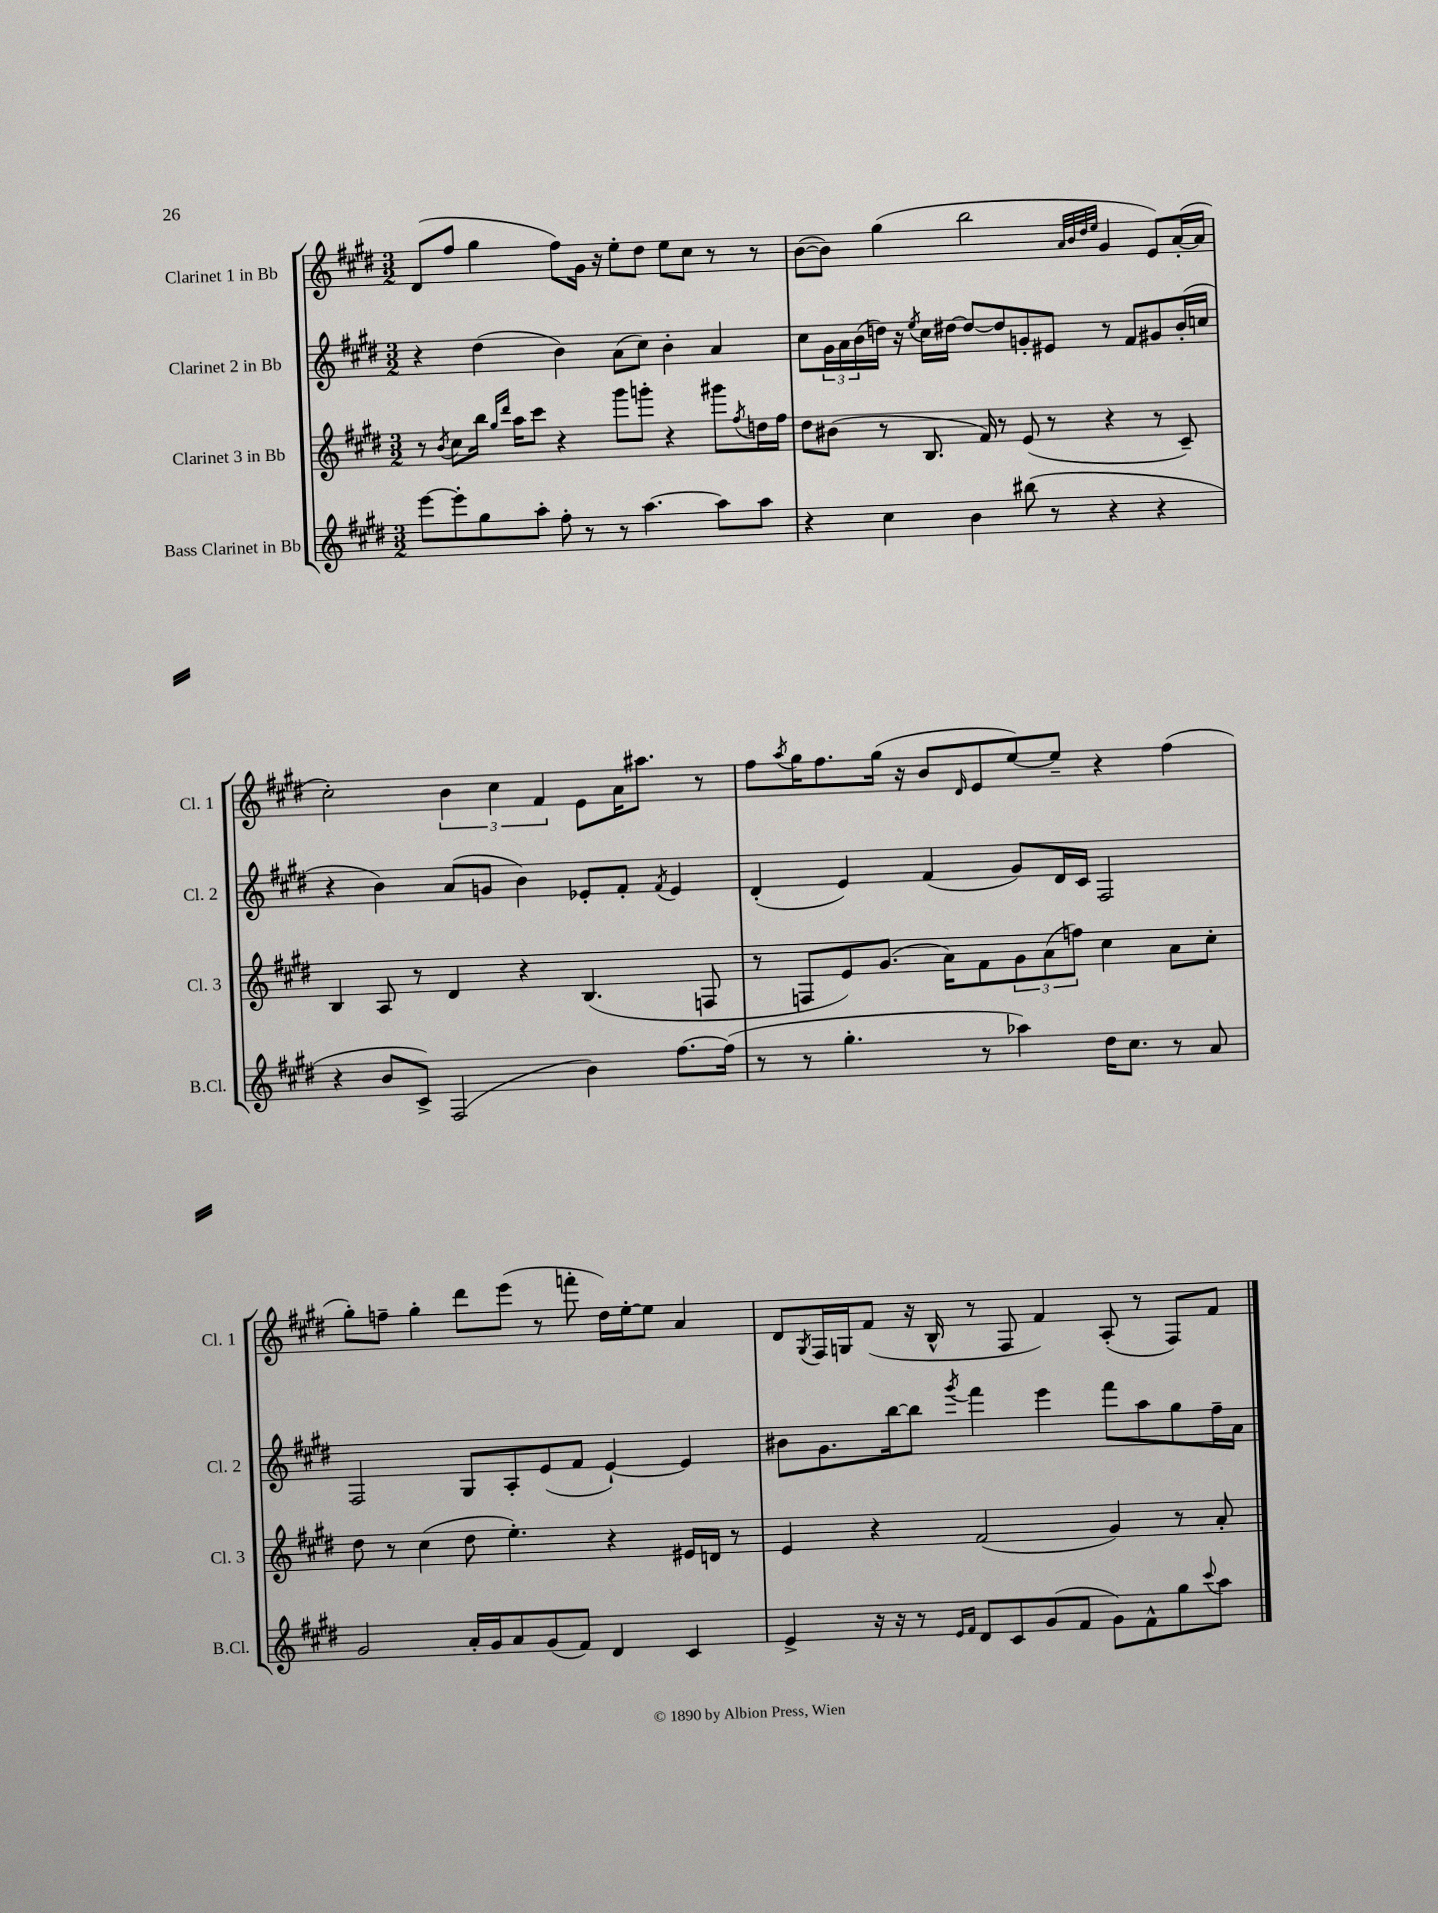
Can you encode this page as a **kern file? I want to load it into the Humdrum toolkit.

**kern	**kern	**kern	**kern
*staff4	*staff3	*staff2	*staff1
*clefG2	*clefG2	*clefG2	*clefG2
*k[f#c#g#d#]	*k[f#c#g#d#]	*k[f#c#g#d#]	*k[f#c#g#d#]
*M3/2	*M3/2	*M3/2	*M3/2
[8eee	8r	4r	(8d#
.	8qb	.	.
8eee']	8cc#	.	8ff#
8gg#	16bb	(4dd#	4gg#
.	16qqgg#	.	.
.	16qqddd#	.	.
.	16aa	.	.
8aa'	8ccc#	.	.
8ff#'	4r	4b)	8ff#)
8r	.	.	16g#
.	.	.	16r
8r	8ggg#	(8a	8ee'
[4.aa	8ggg'	8cc#)	8dd#
.	4r	4b'	8ee
.	.	.	8cc#
8aa]	8ggg#	4a	8r
.	8qff#	.	.
8aa	16dd	.	8r
.	16ff#	.	.
=	=	=	=
4r	8dd#	8cc#	([8b
.	(8b#	24g#	8b])
.	.	24a	.
.	.	(24b	.
4cc#	8r	16dd)	(4gg#
.	.	16r	.
.	.	8qee	.
.	8.B	16cc#	.
.	.	[16dd#	.
4b	.	8dd#_	2bb
.	16f#)	.	.
.	8r	8dd#]	.
(8bb#	(8e	8g'	.
8r	8r	8e#	.
.	.	.	32qqa
.	.	.	32qqb
.	.	.	32qqdd#
.	.	.	32qqee
4r	4r	8r	4g#
.	.	8f#	.
4r	8r	8g#	8e)
.	8c#~)	(16b'	([16a'
.	.	16cc	16a]
=	=	=	=
4r	4B	4r	2cc#')
8b	8A	4b)	.
8c#^)	8r	.	.
(2F#	4d#	(8a	6b
.	.	8g	.
.	.	.	6cc#
.	4r	4b)	.
.	.	.	6f#
4b)	(4.B	8e-'	8e
.	.	8f#'	16a
.	.	.	8.aa#
.	.	8qf#	.
[8.ff#	.	4e-	.
.	8F	.	8r
(16ff#]	.	.	.
=	=	=	=
8r	8r	(4d#'	8ff#
.	.	.	8qaa
8r	8F	.	16gg#
.	.	.	8.ff#
4.gg#'	8e)	4e)	.
.	(8.g#	.	(16gg#
.	.	.	16r
.	.	(4f#	8b
.	16a)	.	.
.	.	.	16qqd#
8r	8f#	.	8e
4aa-)	12g#	8g#)	[8ee)
.	(12a	.	.
.	.	16d#	8ee~]
.	12ff)	.	.
.	.	16c#	.
16dd#	4cc#	2F#	4r
8.cc#	.	.	.
8r	8a	.	(4ff#
8a	8cc#'	.	.
=	=	=	=
2g#	8dd#	2F#	8gg#')
.	8r	.	8ff~
.	(4cc#	.	4gg#'
16a'	8dd#	8G#	8ddd#
16g#	.	.	.
8a	4.ee')	8A'	(8eee
(8g#	.	(8e	8r
8f#)	.	8f#	8fff'
4d#	4r	[4e`)	16dd#)
.	.	.	[16ee'
.	.	.	8ee]
4c#	16e#	4e]	4a
.	16d	.	.
.	8r	.	.
=	=	=	=
4e^	4e	8b#	8d#
.	.	.	8qG#
.	.	8.g#	16F#
.	.	.	16G
16r	4r	.	(8f#
16r	.	[16bb	.
8r	.	8bb]	16r
.	.	.	16B^^
16qqe	.	.	.
16qqf#	.	8qggg#	.
8d#	(2f#	4fff#	8r
8c#	.	.	8F#
(8g#	.	4eee	4f#)
8f#	.	.	.
8g#)	4g#)	8fff#	(8A'
8f#^^	.	8aa	8r
8gg#	8r	8gg#	8F#)
8qqccc#	.	.	.
8aa	8a'	16ff#~	8f#
.	.	16a	.
==	==	==	==
*-	*-	*-	*-
